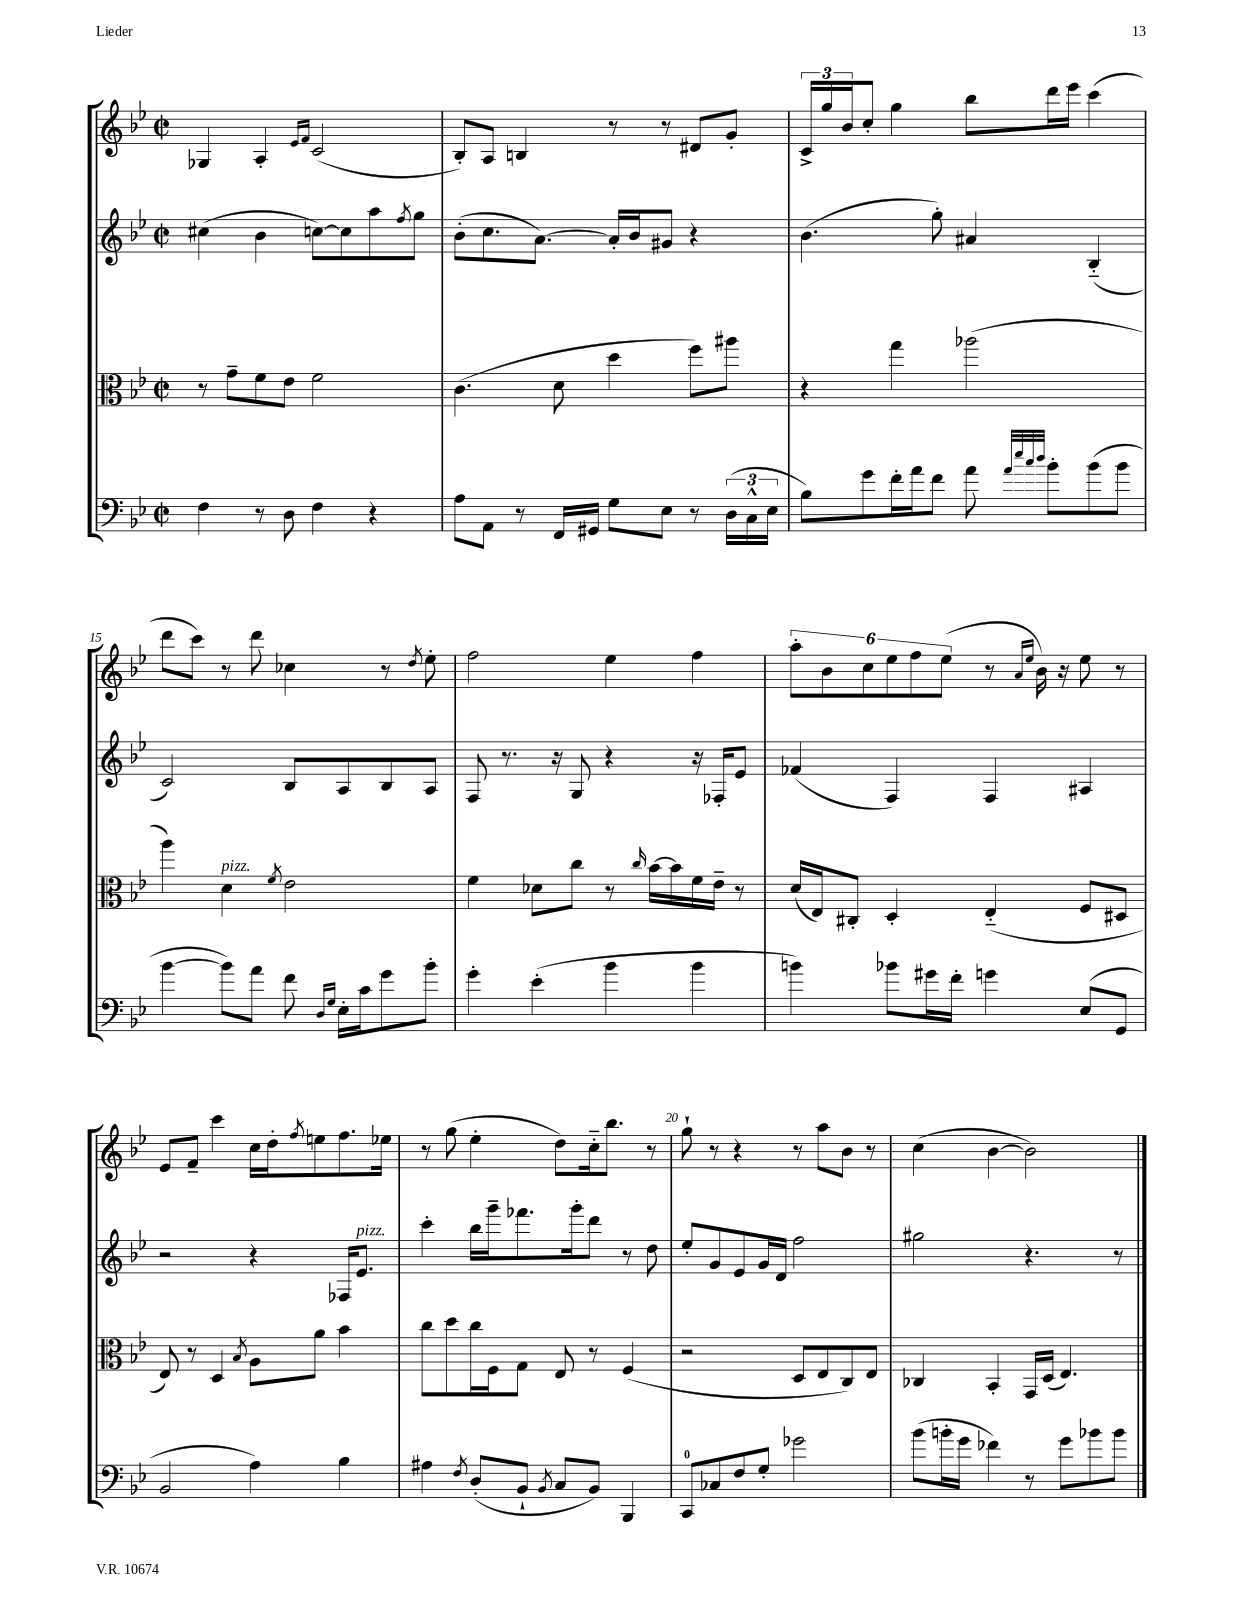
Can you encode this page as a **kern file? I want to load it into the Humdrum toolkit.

**kern	**kern	**kern	**kern
*staff4	*staff3	*staff2	*staff1
*clefF4	*clefC3	*clefG2	*clefG2
*k[b-e-]	*k[b-e-]	*k[b-e-]	*k[b-e-]
*M2/2	*M2/2	*M2/2	*M2/2
*met(c|)	*met(c|)	*met(c|)	*met(c|)
4F	8r	(4cc#	4G-
.	8g~	.	.
8r	8f	4b-	4A'
8D	8e-	.	.
.	.	.	16qqe-
.	.	.	16qqf
4F	2f	[8cc)	(2c
.	.	8cc]	.
4r	.	8aa	.
.	.	8qff	.
.	.	8gg	.
=	=	=	=
8A	(4.c	(8b-'	8B-')
8AA	.	8.cc	8A
8r	.	.	4B
.	.	[8.a)	.
16FF	8d	.	.
16GG#	.	.	.
8G	4dd	16a']	8r
.	.	16b-	.
8E-	.	8g#	8r
8r	8ff)	4r	8d#
(24D	8aa#	.	8g'
24C^^	.	.	.
24E-	.	.	.
=	=	=	=
8B-)	4r	(4.b-	24c^
.	.	.	24gg
.	.	.	24b-
8g	.	.	8cc'
16f'	4gg	.	4gg
16a	.	.	.
8f	.	8gg')	.
8a	(2aa-	4a#	8bb-
32qqa	.	.	.
32qqee-	.	.	.
32qqcc	.	.	.
32qqdd	.	.	.
8b-'	.	.	16ddd
.	.	.	16eee-
(8b-	.	(4B-'~	(4ccc
8b-	.	.	.
=	=	=	=
[4b-	4aa)	2c)	8ddd
.	.	.	8ccc)
8b-])	4d	.	8r
8a	.	.	8ddd
.	8qf	.	.
8f	2e-	8B-	4cc-
16qqD	.	.	.
16qqG	.	.	.
16E-'	.	8A	.
16c	.	.	.
8g	.	8B-	8r
.	.	.	8qdd
8b-'	.	8A	8ee-'
=	=	=	=
4g'	4f	8F	2ff
.	.	8.r	.
(4e-'	8d-	.	.
.	.	16r	.
.	8cc	8G	.
4b-	8r	4r	4ee-
.	16qqcc	.	.
.	[16b-	.	.
.	16b-]	.	.
4b-	16f	16r	4ff
.	16e-~	16F-'	.
.	8r	8e-	.
=	=	=	=
4b)	(16d	(4f-	12aa'
.	16E-)	.	.
.	.	.	12b-
.	8C#'	.	.
.	.	.	12cc
8b-	4D'	4F)	12ee-
.	.	.	12ff
16g#	.	.	.
.	.	.	(12ee-
16f'	.	.	.
4g	(4E-'~	4F	8r
.	.	.	16qqa
.	.	.	16qqee-
.	.	.	16b-)
.	.	.	16r
(8E-	8F	4A#	8ee-
8GG	8D#	.	8r
=	=	=	=
2BB-	8E-)	2r	8e-
.	8r	.	8f~
.	4D	.	4ccc
.	8qB-	.	.
4A)	8A	4r	16cc
.	.	.	16dd'
.	.	.	8qff
.	8a	.	8ee
4B-	4b-	16F-	8.ff
.	.	8.e-	.
.	.	.	16ee-
=	=	=	=
4A#	8cc	4ccc'	8r
.	8dd	.	(8gg
8qF	.	.	.
(8D'	16cc	16bb-	4ee-'
.	16F	16ggg~	.
8BB-`	8G	8.fff-	.
8qBB-	.	.	.
8C	8E-	.	8dd)
.	.	16ggg'	.
8BB-)	8r	8ddd	16cc'~
.	.	.	8.bb-
4BBB-	(4F	8r	.
.	.	8dd	8r
=	=	=	=
8CC	2r	8ee-'	8gg`
8C-	.	8g	8r
8F	.	8e-	4r
8G'	.	16g	.
.	.	16d	.
2g-	8D	2ff	8r
.	8E-	.	8aa
.	8C)	.	8b-
.	8E-	.	8r
=	=	=	=
(8b-	4C-	2gg#	(4cc
16b'	.	.	.
16g	.	.	.
4f-)	4BB-'	.	[4b-
8r	16GG	4.r	2b-])
.	(16D	.	.
8g	4.E-)	.	.
8b-	.	.	.
8b-	.	8r	.
==	==	==	==
*-	*-	*-	*-
